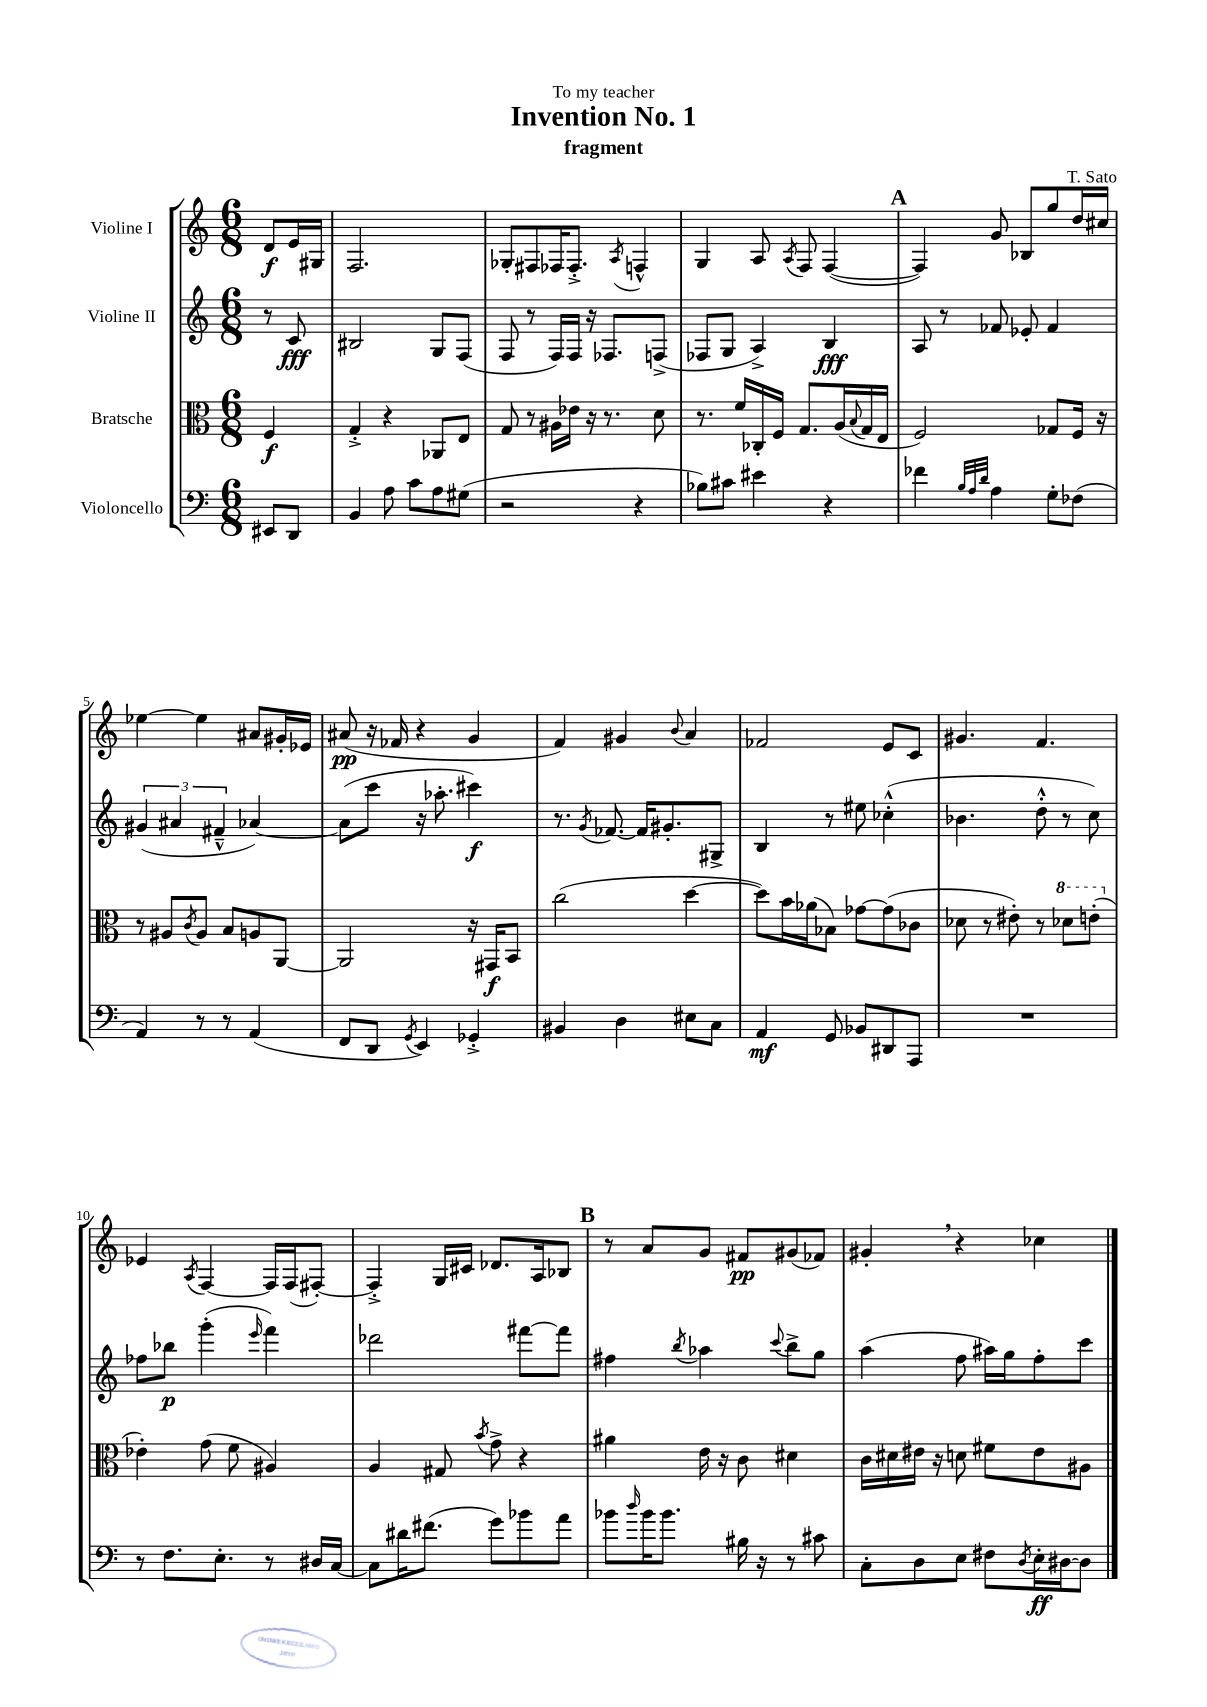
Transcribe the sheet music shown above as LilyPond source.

\header { title = "Invention No. 1" composer = "T. Sato" subtitle = "fragment" dedication = "To my teacher" }
<<
\new StaffGroup <<
\new Staff = "s0" \with { instrumentName = "Violine I" } {
    \clef treble \key c \major \numericTimeSignature \time 6/8 \partial 4
    d'8\f e'16 gis16 |
    f2. |
    ges8-. fis8 fes16 fes8.-.-> \acciaccatura { a8 } f4-^ |
    g4 a8 \acciaccatura { a8 } f8 f4~( |
    \mark \markup { \bold "A" } f4) g'8 bes8 g''8 d''16 cis''16 |
    ees''4~ ees''4 ais'8 gis'16-. ees'16 |
    ais'8\pp( r16 fes'16 r4 g'4 |
    f'4) gis'4 \appoggiatura { b'8 } a'4 |
    fes'2 e'8 c'8 |
    gis'4. f'4. |
    ees'4 \acciaccatura { a8 } f4~ f16 f16( fis8~-.) |
    fis4-.-> g16 cis'16 des'8. a16 bes8 |
    \mark \markup { \bold "B" } r8 a'8 g'8 fis'8\pp gis'8( fes'8) |
    gis'4-. \breathe r4 ces''4 \bar "|." |
}
\new Staff = "s1" \with { instrumentName = "Violine II" } {
    \clef treble \key c \major \numericTimeSignature \time 6/8 \partial 4
    r8 c'8\fff |
    bis2 g8 f8( |
    f8 r8 f16) f16 r16 fes8. f8->( |
    fes8 g8 a4->) b4\fff |
    \mark \markup { \bold "A" } a8 r8 fes'8 ees'8-. fes'4 |
    \tuplet 3/2 { gis'4( ais'4 fis'4---^ } aes'4~) |
    aes'8( c'''8 r16 aes''8.-. cis'''4\f) |
    r8. \acciaccatura { g'8 } fes'8.~ fes'16 gis'8.-. gis8-> |
    b4 r8 eis''8 ces''4-.-^( |
    bes'4. d''8-.-^ r8 c''8) |
    fes''8 bes''8\p g'''4-.( \grace { e'''16 } f'''4) |
    des'''2 fis'''8~ fis'''8 |
    \mark \markup { \bold "B" } fis''4 \acciaccatura { b''8 } aes''4 \appoggiatura { c'''8 } b''8-> g''8 |
    a''4( f''8 ais''16) g''16 f''8-. c'''8 \bar "|." |
}
\new Staff = "s2" \with { instrumentName = "Bratsche" } {
    \clef alto \key c \major \numericTimeSignature \time 6/8 \partial 4
    f4\f |
    g4-.-> r4 aes,8 e8 |
    g8 r8 ais16 ees'16 r16 r8. d'8 |
    r8. f'16 ces16-. f16 g8. a16( \appoggiatura { b8 } g16 e16 |
    \mark \markup { \bold "A" } f2) ges8 f16 r16 |
    r8 ais8 \acciaccatura { c'8 } ais8 b8 a8 a,8~ |
    a,2 r16 gis,16\f b,8 |
    c''2( d''4~ |
    d''8) b'16 aes'16( bes8) ges'8~ ges'8( ces'8 |
    des'8 r8 eis'8-.) r8 \ottava #1 des''8 e''!8-.( \ottava #0 |
    ees'4-.) g'8( f'8 ais4) |
    a4 gis8 \acciaccatura { b'8 } g'8-> r4 |
    \mark \markup { \bold "B" } ais'4 e'16 r16 c'8 dis'4 |
    c'16 dis'16 eis'16 r16 d'8 fis'8 eis'8 ais8 \bar "|." |
}
\new Staff = "s3" \with { instrumentName = "Violoncello" } {
    \clef bass \key c \major \numericTimeSignature \time 6/8 \partial 4
    eis,8 d,8 |
    b,4 a8 c'8 a8 gis8( |
    r2 r4 |
    bes8) cis'8 eis'4 r4 |
    \mark \markup { \bold "A" } fes'4 \grace { b32 a32 d'32 } a4 g8-. fes8( |
    a,4) r8 r8 a,4( |
    f,8 d,8 \acciaccatura { g,8 } e,4) ges,4-.-> |
    bis,4 d4 eis8 c8 |
    a,4\mf g,8 bes,8 dis,8 a,,8 |
    R2. |
    r8 f8. e8.-. r8 dis16 c16~ |
    c8 dis'16 fis'8.( g'8) bes'8 a'8 |
    \mark \markup { \bold "B" } bes'8 \grace { d''16 } bes'16 bes'8. bis16 r16 r8 cis'8 |
    c8-. d8 e8 fis8 \acciaccatura { d8 } e16-.\ff dis16~ dis8 \bar "|." |
}
>>
>>
